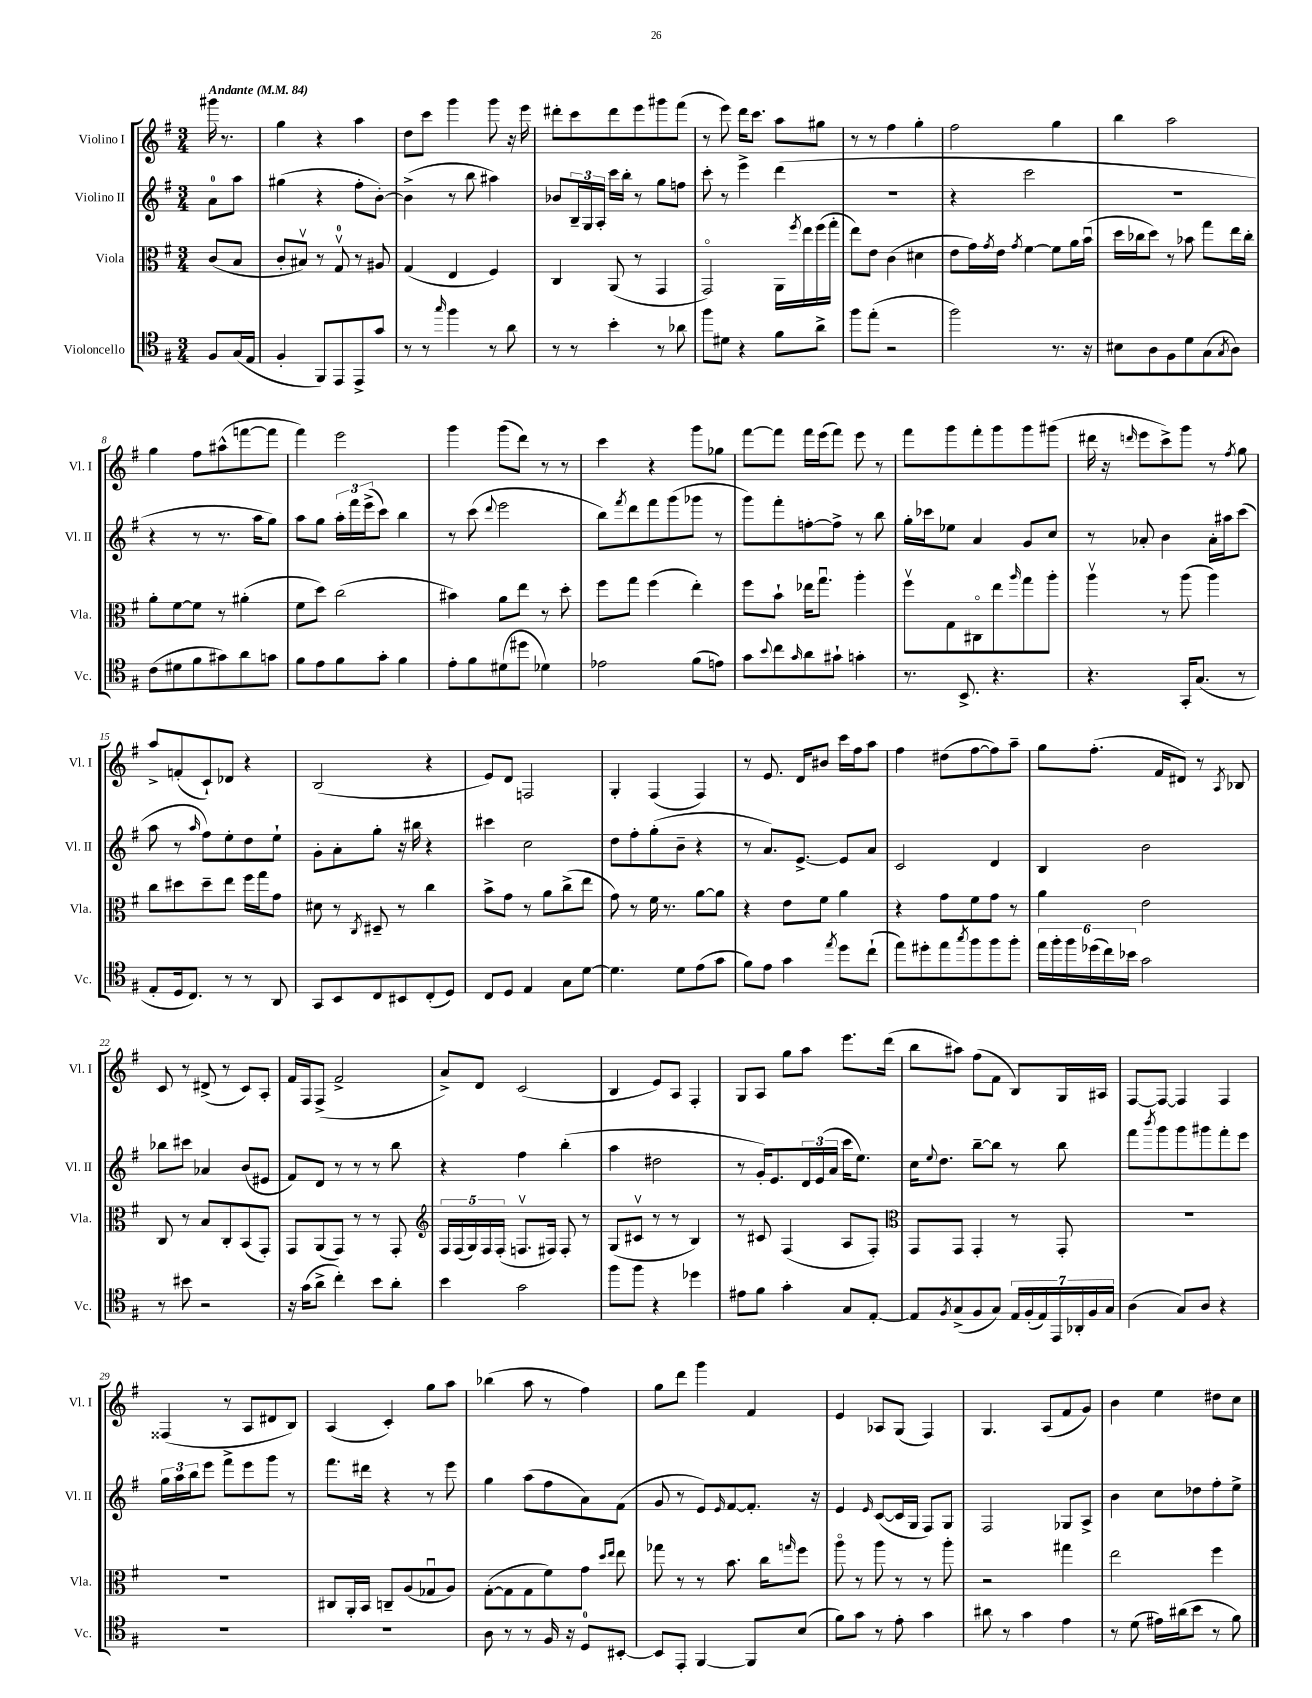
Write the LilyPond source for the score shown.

<<
\new StaffGroup <<
\new Staff = "s0" \with { instrumentName = "Violino I" shortInstrumentName = "Vl. I" } {
    \clef treble \key g \major \numericTimeSignature \time 3/4 \partial 4 \tempo "Andante" 4 = 84
    gis'''16 r8. |
    g''4 r4 a''4 |
    d''8 c'''8 g'''4 g'''8 r16 e'''16 |
    dis'''8-. c'''8 dis'''8 e'''8 gis'''8 fis'''8( |
    r8 e'''8) d'''16 c'''8. a''8 gis''8 |
    r8 r8 fis''4 g''4-. |
    fis''2 g''4 |
    b''4 a''2 |
    g''4 fis''8 ais''8-^( f'''8~ f'''8 |
    fis'''4) e'''2 |
    g'''4 g'''8( d'''8) r8 r8 |
    c'''4 r4 g'''8 ges''8 |
    fis'''8~ fis'''8 fis'''16 e'''16( fis'''8) e'''8 r8 |
    fis'''8 g'''8 fis'''8-. g'''8 g'''8 gis'''8( |
    dis'''16 r16 \grace { d'''16 } e'''8 c'''8->) g'''8 r8 \acciaccatura { fis''8 } g''8 |
    a''8-> f'8-.( c'8-!) des'8 r4 |
    b2( r4 |
    e'8) d'8 f2 |
    g4-. fis4( fis4) |
    r8 e'8. d'16 bis'8 c'''16 fis''16 a''8 |
    fis''4 dis''8( fis''8~ fis''8) a''8-- |
    g''8 fis''8.-.( fis'16 dis'8) r8 \acciaccatura { a8 } bes8 |
    c'8 r8 dis'8->( r8 c'8) a8-. |
    fis'16 fis16 fis8->( fis'2-> |
    a'8->) d'8 c'2( |
    b4 e'8) a8 fis4-. |
    g8 a8 g''8 a''8 e'''8. d'''16( |
    b''8 ais''8) fis''8( fis'8 b8) g16 ais16 |
    fis8~ fis8~ fis4 fis4 |
    fisis4( r8 a8 dis'8 b8) |
    a4( c'4-.) g''8 a''8 |
    bes''4( a''8 r8 fis''4) |
    g''8 d'''8 g'''4 fis'4 |
    e'4 aes8 g8( fis4) |
    g4. a8( fis'8 g'8) |
    b'4 e''4 dis''8 c''8 \bar "|." |
}
\new Staff = "s1" \with { instrumentName = "Violino II" shortInstrumentName = "Vl. II" } {
    \clef treble \key g \major \numericTimeSignature \time 3/4 \partial 4
    a'8-0 a''8 |
    gis''4( r4 fis''8-. b'8~-.) |
    b'4->( r8 b''8 ais''4) |
    bes'8 \tuplet 3/2 { b16-- g16 a16-. } c'''16 b''16-. r8 g''8 f''8 |
    c'''8-. r8 e'''4-> d'''4( |
    R2. |
    r4 c'''2 |
    r2. |
    r4 r8 r8. a''16 g''8) |
    a''8 g''8 \tuplet 3/2 { a''16-. fis'''16 e'''16->( } c'''8) b''4 |
    r8 c'''8( \appoggiatura { d'''8 } e'''2 |
    b''8) \acciaccatura { fis'''8 } d'''8 fis'''8 g'''8( ges'''8 r8 |
    g'''8) fis'''8-. f''8~-. f''8-> r8 b''8 |
    g''16-. ces'''16 ees''8 a'4 g'8 c''8 |
    r8 aes'8-. b'4 aes'16-. ais''16 c'''8( |
    a''8 r8 \grace { a''16 } fis''8) e''8-. d''8 e''8-! |
    g'8-. a'8-. g''8-. r16 bis''16 r4 |
    cis'''4 c''2 |
    d''8 fis''8-. g''8-.( b'8-- r4 |
    r8 a'8.) e'8.~-> e'8 a'8 |
    c'2 d'4 |
    b4 b'2 |
    bes''8 cis'''8 aes'4 b'8( eis'8 |
    fis'8) d'8 r8 r8 r8 b''8 |
    r4 fis''4 b''4-.( |
    a''4 dis''2 |
    r8 g'16-.) e'8. \tuplet 3/2 { d'16 e'16( a'16 } c'''16 e''8.) |
    c''16 \appoggiatura { e''8 } d''8. b''8~-- b''8 r8 b''8 |
    fis'''8 \acciaccatura { b'''8 } g'''8 g'''8 gis'''8 fis'''8-. e'''8 |
    \tuplet 3/2 { g''16 a''16 b''16 } e'''8 fis'''8-> e'''8 g'''8 r8 |
    fis'''8. dis'''16 r4 r8 e'''8 |
    g''4 a''8( fis''8 a'8) fis'8( |
    g'8 r8 e'8) \grace { e'16 } fis'8~ fis'8.-. r16 |
    e'4 \grace { e'16 } c'8~( c'16 g16 fis8) g8 |
    fis2 ges8 a8-> |
    b'4 c''8 des''8 fis''8-. e''8-> \bar "|." |
}
\new Staff = "s2" \with { instrumentName = "Viola" shortInstrumentName = "Vla." } {
    \clef alto \key g \major \numericTimeSignature \time 3/4 \partial 4
    c'8( b8 |
    c'8-. bis8\upbow) r8 g8-0\upbow r8 ais8 |
    g4( e4 fis4) |
    c4 a,8( r8 g,4 |
    g,2\flageolet) a,16 \acciaccatura { fis''8 } e''16 fis''16( g''16-. |
    e''8) e'8 c'4( dis'4 |
    e'8 g'16) \acciaccatura { g'8 } e'16 \acciaccatura { g'8 } fis'4~ fis'8 a'16 b'16\downbow( |
    d''16 ces''16 d''8) r8 bes'8 g''8 e''16 ces''16-. |
    a'8-. fis'8~ fis'8 r8 ais'4-.( |
    fis'8 d''8) c''2( |
    bis'4) a'8 e''8 r8 d''8-. |
    fis''8 g''8 fis''4( e''4-.) |
    fis''8 b'8-! ees''16 g''8.\downbow a''4-. |
    fis''8\upbow g8 cis8\flageolet e''8 \grace { a''16 } g''8 a''8-. |
    a''4\upbow r8 a''8( a''4) |
    c''8 dis''8 dis''8-- e''8 fis''16 g''16 g'8 |
    dis'8 r8 \acciaccatura { c8 } dis8-- r8 c''4 |
    b'8-> g'8 r8 a'8 c''8->( e''8 |
    g'8) r8 fis'16 r8. a'8~ a'8 |
    r4 e'8 fis'8 a'4 |
    r4 g'8 fis'8 g'8 r8 |
    a'4 e'2 |
    c8 r8 b8 c8-. b,8( g,8-.) |
    g,8 a,8( g,8) r8 r8 g,8-. |
    \clef treble \tuplet 5/4 { fis16 fis16( g16) fis16 fis16-.( } f8.\upbow fis16) fis8-. r8 |
    g8( cis'8\upbow r8 r8 b4) |
    r8 cis'8 fis4( a8 fis8-.) |
    \clef alto g,8 g,8 g,4-. r8 g,8-. |
    R2. |
    R2. |
    cis8 a,16-. b,16 c8-- a8( ges8\downbow a8) |
    g8~-.( g8 g8 fis'8) g'8 \grace { d''16 e''16 } e''8 |
    ges''8 r8 r8 b'8. c''16 \grace { g''16 } fis''8 |
    a''8\flageolet r8 a''8 r8 r8 a''8-. |
    r2 gis''4 |
    e''2 fis''4 \bar "|." |
}
\new Staff = "s3" \with { instrumentName = "Violoncello" shortInstrumentName = "Vc." } {
    \clef tenor \key g \major \numericTimeSignature \time 3/4 \partial 4
    fis8 g16( e16 |
    fis4-. fis,8) e,8 e,8-> g'8 |
    r8 r8 \grace { g''16 } fis''4 r8 a'8 |
    r8 r8 b'4-. r8 aes'8 |
    fis''8 dis'8 r4 fis'8 a'8-> |
    fis''8 e''8-.( r2 |
    fis''2) r8. r16 |
    bis8 a8 fis8 d'8 g8( \acciaccatura { g8 } a8) |
    c'8( dis'8 fis'8 gis'8) a'8 g'8 |
    fis'8 e'8 fis'8 g'8-. fis'4 |
    e'8-. fis'8 dis'8( dis''8 des'4) |
    ees'2 fis'8( e'8) |
    g'8 \appoggiatura { b'8 } c''8 \grace { g'16 } a'8 gis'8-! g'4-. |
    r8. b,8.-> r4. |
    r4. g,16-. g8.( r8 |
    e8-. d16 c8.) r8 r8 a,8 |
    g,8 b,8 c8 bis,8 c8-.( d8) |
    c8 d8 e4 g8 d'8~ |
    d'4. d'8 e'8( g'8 |
    fis'8) e'8 g'4 \acciaccatura { e''8 } d''8 c''8-!( |
    e''8) dis''8-. e''8 \acciaccatura { g''8 } fis''8 fis''8 fis''8-. |
    \tuplet 6/4 { e''16 fis''16-. fis''16 des''16( c''16) bes'16 } g'2 |
    r8 bis'8 r2 |
    r16 g'16( a'8-> c''4-.) b'8 a'8-. |
    b'4 g'2 |
    fis''8 fis''8 r4 des''4 |
    eis'8 fis'8 g'4-. g8 e8~-. |
    e8 \acciaccatura { fis8 } g8->( fis8 g8) \tuplet 7/4 { e16 fis16-.( e16) e,16 aes,16-. fis16 g16 } |
    a4( g8) a8 r4 |
    R2. |
    R2. |
    a8 r8 r8 fis16 r16 d8-0 bis,8~-. |
    bis,8 e,8-. fis,4~ fis,8 b8( |
    fis'8) g'8 r8 e'8-. g'4 |
    ais'8 r8 g'4 e'4 |
    r8 d'8( eis'16) ais'16( b'8 r8 fis'8) \bar "|." |
}
>>
>>
